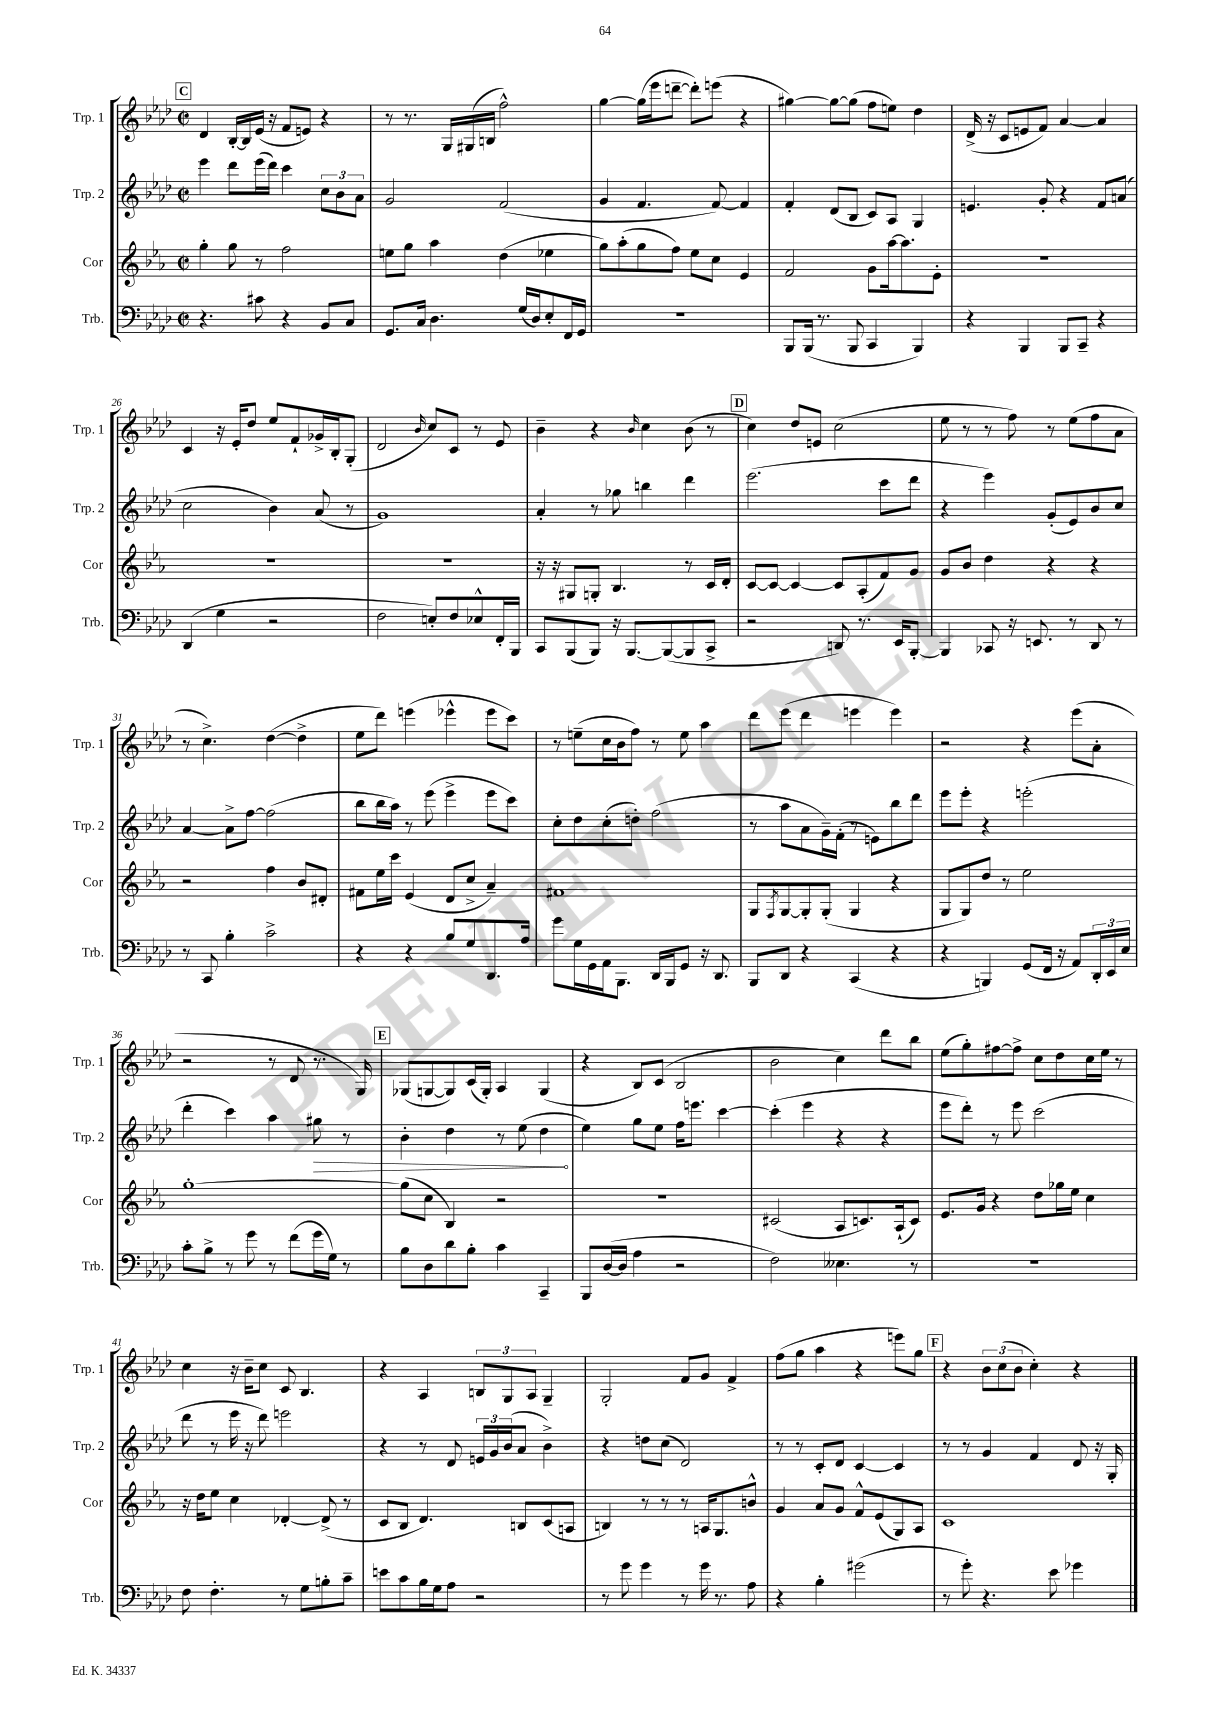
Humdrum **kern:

**kern	**kern	**kern	**kern
*staff4	*staff3	*staff2	*staff1
*clefF4	*clefG2	*clefG2	*clefG2
*k[b-e-a-d-]	*k[b-e-a-]	*k[b-e-a-d-]	*k[b-e-a-d-]
*M2/2	*M2/2	*M2/2	*M2/2
*met(c|)	*met(c|)	*met(c|)	*met(c|)
4.r	4gg'	4eee-	4d-
.	8gg	8ddd-	[16B-'
.	.	.	16B-]
8c#	8r	(16eee-	(16e-
.	.	16ddd-)	16r
4r	2ff	4ccc	8f
.	.	.	8e)
8BB-	.	12cc	4r
.	.	12b-	.
8C	.	.	.
.	.	12a-	.
=	=	=	=
8.GG	8ee	2g	8r
.	8gg	.	8.r
16C	.	.	.
4.D-	4aa-	.	.
.	.	.	16G
.	.	.	(16G#
.	.	.	16B
.	(4dd	(2f	2ff^^)
(16G	.	.	.
16D-)	.	.	.
8E-'	4ee-	.	.
16FF	.	.	.
16GG	.	.	.
=	=	=	=
1r	8gg)	4g	[4gg
.	(8aa-'	.	.
.	8gg	4.f	(16gg]
.	.	.	16eee-
.	8ff)	.	[8ddd~
.	8ee-	.	8ddd'])
.	8cc	[8f)	(8eee
.	4e-	4f]	4r
=	=	=	=
8BBB-	2f	4f'	[4gg#)
(16BBB-	.	.	.
8.r	.	.	.
.	.	(8d-	8gg#_
8BBB-	.	8B-	(8gg#]
4CC	8g	8c)	8ff
.	[16aa-	8A-	8ee)
.	8.aa-]	.	.
4BBB-)	.	4G	4dd-
.	8e-'	.	.
=	=	=	=
4r	1r	4.e	(16d-^
.	.	.	16r
.	.	.	8c
4BBB-	.	.	8e
.	.	8g'	8f)
8BBB-	.	4r	[4a-
8CC~	.	.	.
4r	.	8f	4a-]
.	.	(8a	.
=	=	=	=
(4DD-	1r	2cc	4c
4G	.	.	16r
.	.	.	16e-'
.	.	.	8dd-
2r	.	4b-)	8ee-
.	.	.	8f`
.	.	(8a-	16g-^
.	.	.	16B-'
.	.	8r	(8G'
=	=	=	=
2F	1r	1g)	2d-
.	.	.	16qqb-
8E')	.	.	8cc)
8F	.	.	8c
8E-^^	.	.	8r
16FF'	.	.	8e-
16BBB-	.	.	.
=	=	=	=
8CC	16r	4a-'	4b-~
.	16r	.	.
(8BBB-	8G#	.	.
8BBB-)	8G'	8r	4r
16r	4.B-	8gg-	.
[8.BBB-	.	.	.
.	.	.	16qqb-
.	.	4bb	4cc
(8BBB-_	.	.	.
8BBB-]	8r	4ddd-	(8b-
8CC^	16c	.	8r
.	16d'	.	.
=	=	=	=
2r	[8c	(2.eee-	4cc)
.	8c_	.	.
.	4c_	.	8dd-
.	.	.	8e
8DD)	8c]	.	(2cc
8.r	(8A-'	.	.
.	8f)	8ccc	.
16EE-	.	.	.
[8BBB-'	8g	8ddd-	.
=	=	=	=
4BBB-]	8g	4r	8ee-
.	8b-	.	8r
8CC-	4dd	4eee-)	8r
16r	.	.	8ff)
8.EE	.	.	.
.	4r	(8g'	8r
8r	.	8e-)	(8ee-
8DD-	4r	8b-	8ff
8r	.	8cc	8a-
=	=	=	=
8r	2r	[4a-	8r
8CC	.	.	4.cc^)
4B-'	.	8a-^]	.
.	.	[8ff	.
2c^	4ff	(2ff]	([4dd-
.	8b-	.	4dd-^]
.	8d#'	.	.
=	=	=	=
4r	8f#	8bb-	8ee-
.	16ee-	16bb-	8ddd-)
.	16ccc	16aa-)	.
4r	(4e-	8r	(4eee
.	.	(8eee-	.
8B-	8d	4eee-^	4eee-^^
8G	8cc^	.	.
8.DD-	4a-~)	8eee-	8eee-
.	.	8ccc)	8ccc)
16A-	.	.	.
=	=	=	=
8g	1f#	8cc'	8r
16G	.	8dd-	(8ee~
16GG	.	.	.
16AA-	.	(8cc'	16cc
8.BBB-	.	.	16b-
.	.	8dd')	8ff)
16DD-	.	(2ff	8r
16BBB-	.	.	.
8GG	.	.	8ee
16r	.	.	4aa-
8.DD-	.	.	.
=	=	=	=
8BBB-	8G	8r	8ddd-
.	8qF	.	.
8DD-	[8G	8aa-	(8eee-
4r	8G']	8a-	4ddd-
.	(8G'	16g~)	.
.	.	(16f'	.
(4CC	4G	8r	4eee
.	.	8e)	.
4r	4r	8bb-	4eee)
.	.	8ddd-	.
=	=	=	=
4r	8G	8eee-	2r
.	8G)	8eee-'	.
4BBB)	8dd	4r	.
.	8r	.	.
(8GG	2ee-	(2eee'	4r
16FF	.	.	.
16r	.	.	.
8AA-)	.	.	(8eee-
24DD-'	.	.	8a-'
24EE-	.	.	.
24E-	.	.	.
=	=	=	=
8c'	[1gg'	4ddd-'	2r
8B-^	.	.	.
8r	.	4ccc)	.
8g	.	.	.
8r	.	4aa-	8r
(8f	.	.	8d-
16g	.	8gg#	8.r
16G)	.	.	.
8r	.	8r	.
.	.	.	16G)
=	=	=	=
8B-	(8gg]	4b-'	(8G-
8D-	8cc	.	[8G
8d-	4B-)	4dd-	8G])
8B-'	.	.	(16c
.	.	.	16G')
4c	2r	8r	4A-
.	.	(8ee-	.
4CC~	.	4dd-	(4G
=	=	=	=
8BBB-	1r	4ee-)	4r
([16D-	.	.	.
16D-]	.	.	.
4A-	.	8gg	8B-)
.	.	8ee-	(8c
2r	.	16ff	2B-
.	.	8.eee	.
.	.	[4ccc	.
=	=	=	=
2F)	(2c#	(4ccc']	2b-
.	.	4eee-	.
4.E--	8A-	4r	4cc)
.	8.c)	.	.
.	.	4r	8ddd-
.	(16A-`	.	.
8r	8c)	.	8bb-
=	=	=	=
1r	8.e-	8eee-	(8ee-
.	.	8ddd-')	8gg')
.	16g	.	.
.	4r	8r	[8ff#
.	.	8eee-	8ff#^]
.	8dd	(2ccc	8cc
.	16gg-	.	8dd-
.	16ee-	.	.
.	4cc	.	16cc
.	.	.	16ee-
.	.	.	8r
=	=	=	=
8F	16r	8ddd-	4cc
.	16dd	.	.
4.F'	8ee-	8r	.
.	4cc	16eee-	16r
.	.	16r	16b-~
.	.	8ddd-)	8cc
8r	[4d-'	2eee	8c
8G	.	.	4.B-
8B'	(8d-^]	.	.
8c~	8r	.	.
=	=	=	=
8e	8c	4r	4r
8c	8B-	.	.
16B-	4.d)	8r	4A-
16G	.	.	.
8A-	.	8d-	.
2r	.	24e	12B
.	.	24g	.
.	.	(24b-	12G
.	8B	8a-	.
.	.	.	12A-
.	(8c	4b-^)	4G~
.	8A	.	.
=	=	=	=
8r	4B)	4r	2G'
8g	.	.	.
4g	8r	8dd	.
.	8r	(8cc	.
8r	8r	2d-)	8f
16g	16A	.	8g
8.r	8.G	.	.
.	.	.	4f^
8A-	8b^^	.	.
=	=	=	=
4r	4g	8r	(8ff
.	.	8r	8gg
4B-'	8a-	8c'	4aa-
.	8g	8d-	.
(2g#	8f^^	[4c	4r
.	(8e-	.	.
.	8G)	4c]	8eee)
.	8A-	.	8gg
=	=	=	=
8r	1c	8r	4r
8g')	.	8r	.
4.r	.	4g	12b-
.	.	.	(12cc
.	.	.	12b-
.	.	4f	4cc')
8e-	.	.	.
4g-	.	8d-	4r
.	.	16r	.
.	.	16G'	.
==	==	==	==
*-	*-	*-	*-
